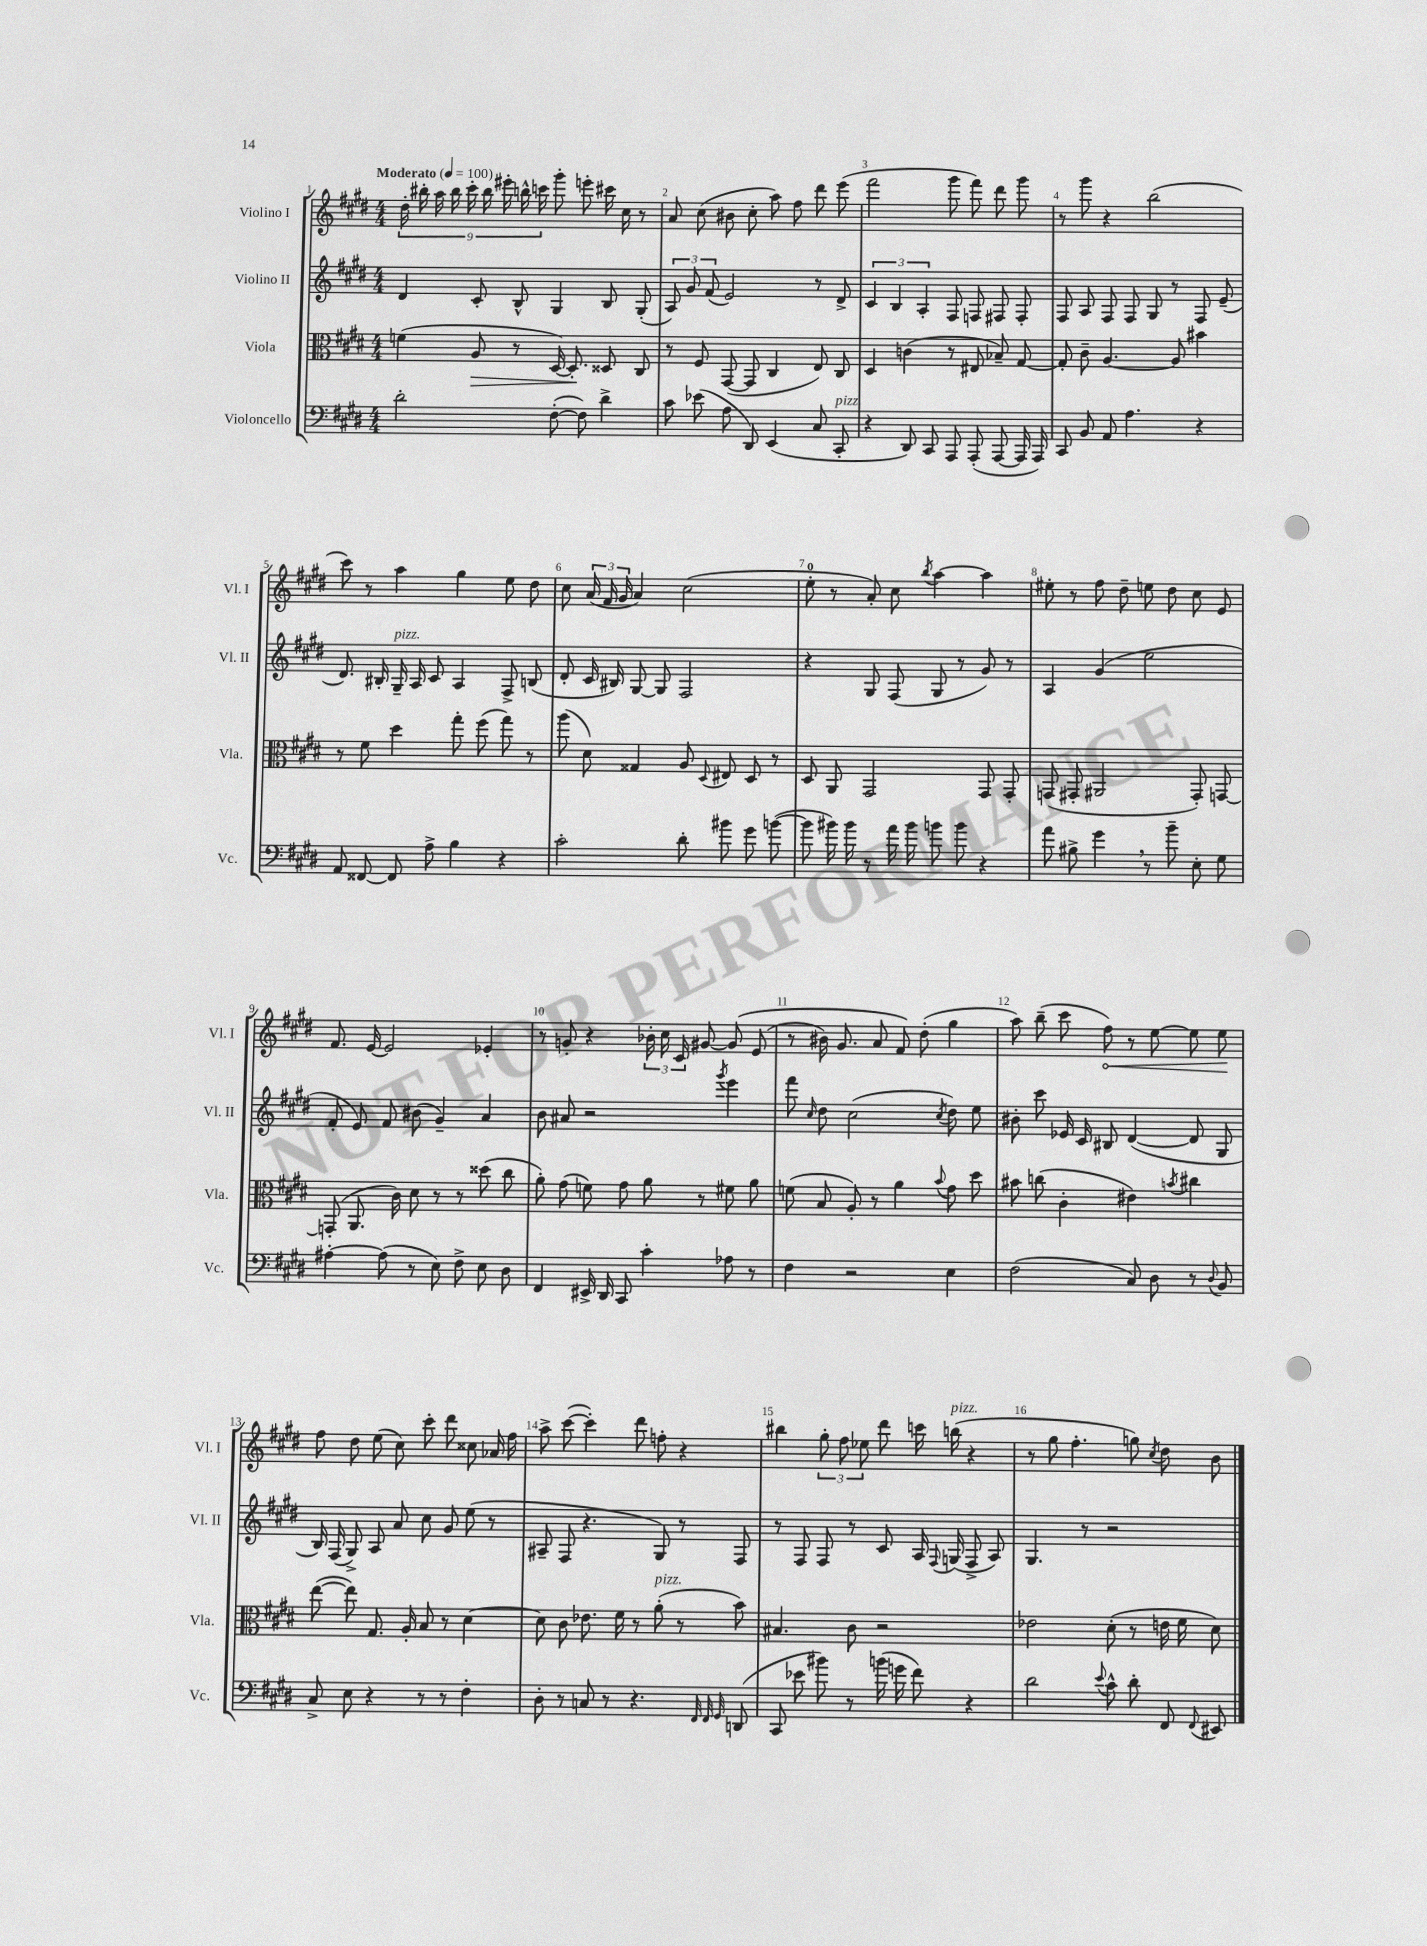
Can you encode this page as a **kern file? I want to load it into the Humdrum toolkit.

**kern	**kern	**dynam	**kern	**kern	**dynam
*part4	*part3	*part3	*part2	*part1	*part1
*staff4	*staff3	*staff3	*staff2	*staff1	*staff1
*I"Violoncello	*I"Viola	*	*I"Violino II	*I"Violino I	*
*I'Vc.	*I'Vla.	*	*I'Vl. II	*I'Vl. I	*
*clefF4	*clefC3	*	*clefG2	*clefG2	*
*k[f#c#g#d#]	*k[f#c#g#d#]	*	*k[f#c#g#d#]	*k[f#c#g#d#]	*
*M4/4	*M4/4	*	*M4/4	*M4/4	*
*MM100	*MM100	*	*MM100	*MM100	*
=1	=1	=1	=1	=1	=1
!	!	!	!	!LO:TX:a:B:t=Moderato	!
2d#'\	(4fn\	.	4d#/	18dd#'\	.
.	.	.	.	18bb#X'\	.
.	.	.	.	18aa\	.
.	.	.	.	18bb#\	.
.	.	.	.	18ccc#'\	.
!	!	!LO:HP:b	!	!	!
.	8A/	>	8c#'/	.	.
.	.	.	.	18bb#\	.
.	.	.	.	18eee#X'\	.
.	8r	.	8B^^/	.	.
.	.	.	.	18bbn^^\	.
.	.	.	.	18cccn\	.
([8F#'\	[16D#/)	.	4G#/	8ggg#'\	.
.	8.D#'/]	.	.	.	.
8F#\])	.	.	.	8eeen'\	.
4d#^\	8D##X/	]	8B/	16ccc#X\	.
.	.	.	.	16cc#\	.
.	8C#/	.	(8G#'/	8r	.
=2	=2	=2	=2	=2	=2
8c#\	8r	.	12A/)	8a/	.
.	.	.	12g#/	.	.
(8e-X\	8F#/	.	.	(8cc#\	.
.	.	.	(12f#/	.	.
8A\	([8GG#/	.	2e/)	8b#X\	.
8DD#/)	8GG#/]	.	.	8cc#'\	.
(4EE/	4C#/	.	.	8aa\)	.
.	.	.	.	8ff#\	.
8C#/	8E/)	.	8r	8ddd#\	.
!LO:TX:a:i:t=pizz.	!	!	!	!	!
8CC#'/	8C#/	.	8d#^/	(8eee\	.
=3	=3	=3	=3	=3	=3
4r	4D#/	.	6c#/	2fff#\	.
.	.	.	6B/	.	.
8DD#/)	(4cn\	.	.	.	.
.	.	.	6A'/	.	.
8CC#/	.	.	.	.	.
8AAA/	8r	.	8F#/	8ggg#\	.
(8AAA'/	8E#X/	.	8Fn/	8fff#\)	.
[8AAA/	8B-X~/)	.	8F#X/	8ddd#\	.
16AAA/]	[8G#/	.	8F#'/	8ggg#\	.
16AAA/)	.	.	.	.	.
=4	=4	=4	=4	=4	=4
8CC#/	8G#'/]	.	8F#/	8r	.
8BB/	8c#~\	.	8A/	8ggg#\	.
8AA/	[4.A/	.	8F#/	4r	.
4.A\	.	.	8F#/	.	.
.	.	.	8G#/	(2bb\	.
.	8A/]	.	8r	.	.
4r	4b#X\	.	8F#/	.	.
.	.	.	(8e~/	.	.
!!LO:LB:g=z
=5	=5	=5	=5	=5	=5
8AA/	8r	.	8.d#/)	8ccc#\)	.
[8FF##X/	8f#\	.	.	8r	.
.	.	.	16B#X'/	.	.
!	!	!	!LO:TX:a:i:t=pizz.	!	!
8FF##/]	4dd#\	.	16G#~/	4aa\	.
.	.	.	16A/	.	.
8A^\	.	.	8c#/	.	.
4B\	8gg#'\	.	4A/	4gg#\	.
.	(8ff#\	.	.	.	.
4r	8gg#\)	.	8F#^/	8ee\	.
.	8r	.	(8Bn/	8dd#\	.
=6	=6	=6	=6	=6	=6
2c#'\	(8aa\	.	8d#'/	8cc#\	.
.	8d#\)	.	16c#/	(24a/	.
.	.	.	.	24f#/	.
.	.	.	16B#X/)	.	.
.	.	.	.	24g#/	.
.	4G##X/	.	[8G#/	4a/)	.
.	.	.	8G#/]	.	.
8d#'\	8A/	.	2F#/	(2cc#\	.
.	8qqD#/	.	.	.	.
8b#X\	8E#X/	.	.	.	.
8g#\	8D#/	.	.	.	.
([8bn\	8r	.	.	.	.
=7	=7	=7	=7	=7	=7
8b\]	8D#/	.	4r	8ee'\	.
16b#X\)	8AA/	.	.	8r	.
16b#\	.	.	.	.	.
8r	2GG#/	.	8G#/	8a'/)	.
16a\	.	.	(8F#/	8cc#\	.
16b#\	.	.	.	.	.
.	.	.	.	8qbb/	.
8bn\	.	.	8G#/	[4aa\	.
8b\	.	.	8r	.	.
4r	8GG#/	.	8g#/)	4aa\]	.
.	8GG#'/	.	8r	.	.
=8	=8	=8	=8	=8	=8
8a\	(8GGn/	.	4A/	8ee#X'\	.
8B#X^\	8GG#X'/	.	.	8r	.
4g#,\	2AA#X/	.	(4g#/	8ff#\	.
.	.	.	.	8dd#~\	.
8r	.	.	2ee\	8een\	.
8b~\	.	.	.	8dd#\	.
8E'\	8GG#'/)	.	.	8cc#\	.
8G#\	[8GGn/	.	.	8e/	.
!!LO:LB:g=z
=9	=9	=9	=9	=9	=9
[4A#X'\	(8GGn'/]	.	8f#'/	8.f#/	.
.	8.AA/	.	8e/)	.	.
.	.	.	.	[16e/	.
(8A#\]	.	.	8f#/	2e/]	.
.	16c#\)	.	.	.	.
8r	8d#\	.	(8b#X\	.	.
8E\)	8r	.	4g#~/)	.	.
8F#^\	8r	.	.	.	.
8E\	(8dd##X\	.	4a/	4e-X'/	.
8D#\	8cc#\	.	.	.	.
=10	=10	=10	=10	=10	=10
4FF#/	8a'\)	.	8b\	8r	.
.	(8g#\	.	8a#X/	8gn'/	.
16EE#X^/	8fn\)	.	2r	4r	.
16DD#/	.	.	.	.	.
8CC#/	8g#\	.	.	.	.
4c#'\	8a\	.	.	24b-X'\	.
.	.	.	.	24cc#\	.
.	.	.	.	24c#/	.
.	8r	.	.	[8g#X/	.
.	.	.	8qggg#/	.	.
8A-X\	8f#X\	.	4eee\	(8g#/]	.
8r	8a\	.	.	(8e/	.
=11	=11	=11	=11	=11	=11
4F#\	(8fn\	.	8fff#\	8r	.
.	.	.	16qqcc#/	.	.
.	8B/	.	8dd#\	16b#X\)	.
.	.	.	.	8.g#/	.
2r	8A'/)	.	(2cc#\	.	.
.	8r	.	.	8a/	.
.	4a\	.	.	8f#/)	.
.	.	.	.	(8dd#'\	.
.	8qqb/	.	8qcc#/	.	.
4E\	8g#\	.	8dd#\)	4gg#\	.
.	8dd#\	.	8ee\	.	.
=12	=12	=12	=12	=12	=12
(2F#\	8b#X\	.	8b#X'\	8aa\)	.
.	(8ccn\	.	8ccc#\	(8bb~\	.
.	4c#'\	.	16e-X/	8ccc#\	.
.	.	.	16c#/	.	.
!	!	!	!	!	!LO:HP:b
.	.	.	8B#X/	8ff#\)	<
8C#/)	4e#X\)	.	([4d#/	8r	.
8D#\	.	.	.	[8ee\	.
.	8qbn/	.	.	.	.
8r	4cc#X\	.	8d#/]	8ee\]	.
8qqD#/	.	.	.	.	.
8BB/	.	.	8G#/	8ee\	.
.	.	.	.	.	[
!!LO:LB:g=z
=13	=13	=13	=13	=13	=13
8C#^/	([8ee\	.	16B/)	8ff#\	.
.	.	.	(16F#/	.	.
8E\	8ee\])	.	8G#^/)	8dd#\	.
4r	8.G#/	.	8A/	(8ee\	.
.	.	.	8a/	8cc#\)	.
.	16A'/	.	.	.	.
8r	8B/	.	8cc#\	8ccc#'\	.
8r	8r	.	8g#/	8ddd#\	.
4F#'\	[4d#\	.	(8ee\	8cc##X\	.
.	.	.	8r	16a-X/	.
.	.	.	.	16ff#\	.
=14	=14	=14	=14	=14	=14
8D#'\	8d#\]	.	8A#X~/	8aa^\	.
8r	8c#\	.	8F#/	([8ccc#\	.
8Cn/	8.e-X\	.	4.r	4ccc#'\])	.
8r	.	.	.	.	.
.	16f#\	.	.	.	.
4.r	8r	.	.	8ddd#\	.
!	!LO:TX:a:i:t=pizz.	!	!	!	!
.	(8a'\	.	8G#/)	8ffn'\	.
.	8r	.	8r	4r	.
32qqFF#/	.	.	.	.	.
32qqFF#/	.	.	.	.	.
32qqGG#/	.	.	.	.	.
(8DDn/	8b\)	.	8F#/	.	.
=15	=15	=15	=15	=15	=15
8CC#/	4.B#X/	.	8r	4bb#X\	.
8e-X\	.	.	8F#/	.	.
8b#X\)	.	.	8F#/	12gg#'\	.
.	.	.	.	12ff#\	.
8r	8c#\	.	8r	.	.
.	.	.	.	12ee-X\	.
(16bn\	2r	.	8c#/	8ddd#\	.
16gn\	.	.	.	.	.
8f#\)	.	.	16A/	16cccn\	.
.	.	.	8qqF#/	.	.
!	!	!	!	!LO:TX:a:i:t=pizz.	!
.	.	.	(16Gn/	(16bbn\	.
4r	.	.	8F#^/	4r	.
.	.	.	8A/)	.	.
=16	=16	=16	=16	=16	=16
2d#\	2e-X\	.	4.G#/	8r	.
.	.	.	.	8gg#\	.
.	.	.	.	4.ff#'\	.
.	.	.	8r	.	.
8qqe/	.	.	.	.	.
8c#^^\	(8d#'\	.	2r	.	.
8d#'\	8r	.	.	8ggn\)	.
.	.	.	.	8qcc#/	.
8FF#/	16en\	.	.	8dd#\	.
.	16f#\	.	.	.	.
8qqFF#/	.	.	.	.	.
8EE#X/	8d#\)	.	.	8b\	.
==	==	==	==	==	==
*-	*-	*-	*-	*-	*-
